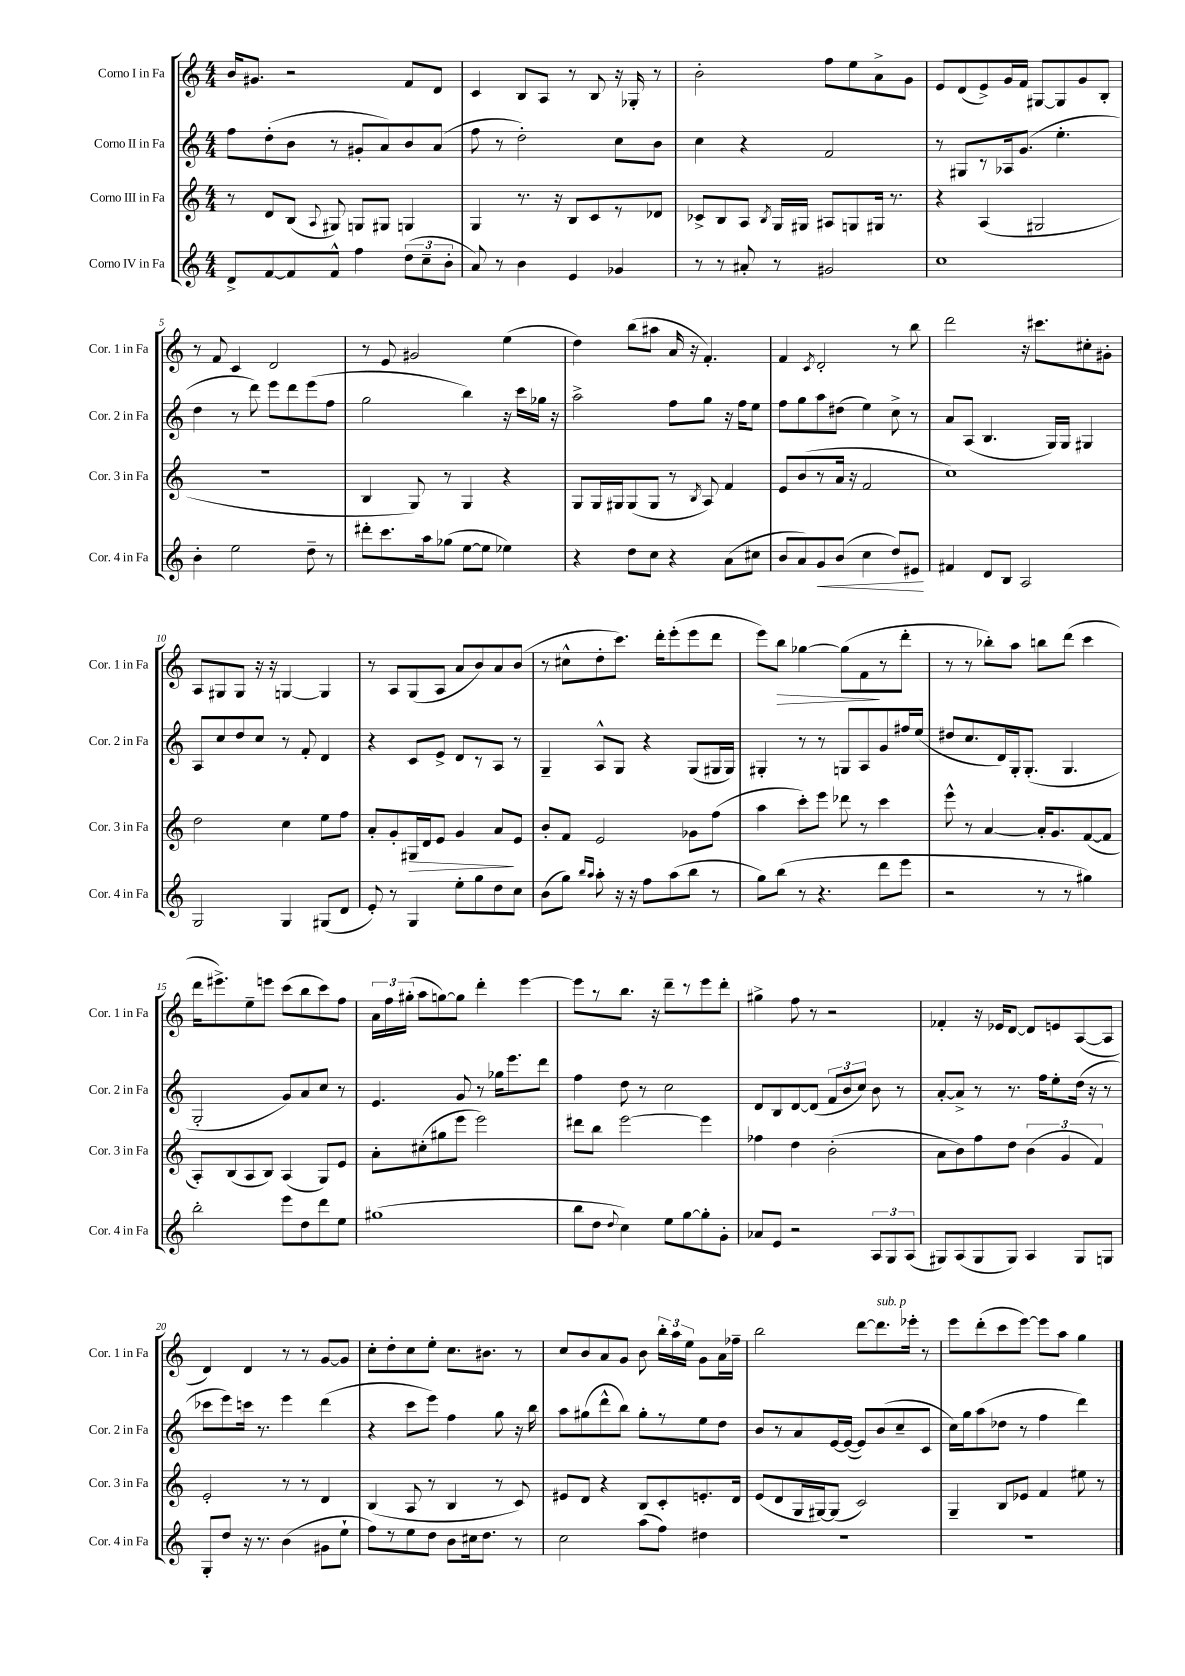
<<
\new StaffGroup <<
\new Staff = "s0" \with { instrumentName = "Corno I in Fa" shortInstrumentName = "Cor. 1 in Fa" } {
    \clef treble \key c \major \numericTimeSignature \time 4/4
    \autoBeamOff b'16[ gis'8.] r2 f'8[ d'8] |
    c'4 b8[ a8] r8 b8 r16 ges16-. r8 |
    b'2-. f''8[ e''8 a'8-> g'8] |
    e'8[ d'8( e'8->) g'16 f'16] gis8[~ gis8 g'8 b8]-. |
    r8 f'8 c'4 d'2 |
    r8 e'8 gis'2 e''4( |
    d''4) b''8[( ais''8] a'16 r16 f'4.-.) |
    f'4 \acciaccatura { c'8 } d'2-. r8 b''8 |
    d'''2 r16 cis'''8.[ cis''8-. gis'8]-. |
    a8[ gis8 gis8] r16 r16 g4~ g4 |
    r8 a8[ g8( a8] a'8[ b'8) a'8 b'8]( |
    r8 cis''8[-^ d''8-. c'''8.]) d'''16[-. e'''8-.( e'''8 d'''8] |
    e'''8[) b''8]\> ges''4~ ges''8[( f'8\! r8 d'''8]-. |
    r8 r8 bes''8[-.) a''8] b''8[ d'''8]( c'''4 |
    d'''16[ eis'''8.->) e''8-- e'''8] c'''8[( b''8 c'''8) f''8] |
    \tuplet 3/2 { a'16[ f''16 gis''16]-.( } a''8[ g''8~) g''8] d'''4-. e'''4~ |
    e'''8[ r8 b''8.] r16 d'''8[-- r8 e'''8 d'''8]-. |
    gis''4-> f''8 r8 r2 |
    fes'4-. r16 ees'16[ d'8]~ d'8[ e'8 a8~( a8] |
    d'4) d'4 r8 r8 g'8[~ g'8] |
    c''8[-. d''8-. c''8 e''8]-. c''8.[ bis'8.] r8 |
    c''8[ b'8 a'8 g'8] b'8 \tuplet 3/2 { b''16[-. a''16 e''16] } g'8[ a'16 fes''16]-- |
    b''2 d'''8[~ d'''8.^\markup { \italic "sub. p" } ees'''16]-. r8 |
    e'''8[ d'''8-.( c'''8 e'''8]~) e'''8[ a''8] g''4 \bar "|." |
}
\new Staff = "s1" \with { instrumentName = "Corno II in Fa" shortInstrumentName = "Cor. 2 in Fa" } {
    \clef treble \key c \major \numericTimeSignature \time 4/4
    \autoBeamOff f''8[ d''8-.( b'8] r8 gis'8[-. a'8) b'8 a'8]( |
    f''8 r8 d''2-.) c''8[ b'8] |
    c''4 r4 f'2 |
    r8 gis8[ r8 aes16 g'8.]( e''4.-. |
    d''4 r8 d'''8) e'''8[ d'''8 e'''8( f''8] |
    g''2 b''4) r16 c'''16[ ges''16] r16 |
    a''2-> f''8[ g''8] r16 f''16[ e''8] |
    f''8[ g''8 a''8 dis''8]( e''4) c''8-> r8 |
    a'8[ a8]( b4. g16[) g16] gis4 |
    a8[ c''8 d''8 c''8] r8 f'8-. d'4 |
    r4 c'8[ e'8]-> d'8[ r8 a8] r8 |
    g4-- a8[-^ g8] r4 g8[( gis16 gis16]) |
    gis4-. r8 r8 g8[ a8 g'8 fis''16 e''16]( |
    dis''8[ c''8. d'16) g16-. g8.]-.( g4. |
    g2-. g'8[) a'8 c''8] r8 |
    e'4. g'8 r8 ges''16[ e'''8. d'''8] |
    f''4 d''8 r8 c''2 |
    d'8[ b8 d'8~ d'8]( \tuplet 3/2 { f'8[ b'8 c''8]) } b'8 r8 |
    a'8[~-. a'8]-> r8 r8. f''16[ e''8-. d''16]( r16 r8 |
    ces'''8[ e'''8) c'''16] r8. e'''4 d'''4( |
    r4 c'''8[ e'''8]) f''4 g''8 r16 b''16 |
    a''8[ gis''8( d'''8-^ b''8]) gis''8[-. r8 e''8 d''8] |
    b'8[ r8 a'8 e'16~ e'16]~( e'8[) b'8( c''8-- c'8] |
    c''16[) g''16 a''8( des''8] r8 f''4 d'''4) \bar "|." |
}
\new Staff = "s2" \with { instrumentName = "Corno III in Fa" shortInstrumentName = "Cor. 3 in Fa" } {
    \clef treble \key c \major \numericTimeSignature \time 4/4
    \autoBeamOff r8 d'8[ b8]( \appoggiatura { a8 } gis8) g8[ gis8] g4 |
    g4 r8. r16 b8[ c'8 r8 des'8] |
    ces'8[-> b8 a8] \acciaccatura { b8 } g16[ gis16] ais8[ g8 gis16] r8. |
    r4 a4( gis2 |
    R1 |
    b4 g8) r8 g4 r4 |
    g8[ g16 gis16 gis8( gis8] r8 \acciaccatura { b8 } a8) f'4 |
    e'8[ b'8( r8 a'16] r16 f'2 |
    c''1) |
    d''2 c''4 e''8[ f''8] |
    a'8[-. g'8-. gis16\> d'16 e'8] g'4 a'8[\! e'8] |
    b'8[-. f'8] e'2 ges'8[ f''8]( |
    a''4 c'''8[-.) e'''8] des'''8 r8 c'''4 |
    e'''8-^ r8 a'4~ a'16[-. g'8. f'8~( f'8] |
    a8[-.) b8( a8 b8]) a4( g8[) e'8] |
    a'8[-. cis''8-.( gis''8 e'''8] e'''2) |
    dis'''8[ b''8] e'''2~ e'''4 |
    fes''4 d''4 b'2-.( |
    a'8[ b'8) f''8 d''8] \tuplet 3/2 { b'4( g'4 f'4) } |
    e'2-. r8 r8 d'4 |
    b4( a8 r8 b4 r8 c'8) |
    eis'8[ d'8] r4 b8[ c'8-. e'8.-. d'16] |
    e'8[( d'8 g16 gis16~) gis8]( c'2) |
    g4-- b8[ ees'8] f'4 eis''8 r8 \bar "|." |
}
\new Staff = "s3" \with { instrumentName = "Corno IV in Fa" shortInstrumentName = "Cor. 4 in Fa" } {
    \clef treble \key c \major \numericTimeSignature \time 4/4
    \autoBeamOff d'8[-> f'8~ f'8 f'8]-^ f''4 \tuplet 3/2 { d''8[( c''8-- b'8]-. } |
    a'8) r8 b'4 e'4 ges'4 |
    r8 r8 ais'8-. r8 gis'2 |
    c''1 |
    b'4-. e''2 d''8-- r8 |
    dis'''8[-. c'''8. a''16 ges''8]( e''8[~ e''8] ees''4) |
    r4 d''8[ c''8] r4 a'8[( cis''8] |
    b'8[ a'8) g'8\< b'8]( c''4 d''8[) eis'8]\! |
    fis'4 d'8[ b8] a2 |
    g2 g4 gis8[( d'8] |
    e'8-.) r8 g4 e''8[-. g''8 d''8 c''8] |
    b'8[( g''8]) \grace { b''16[ a''16] } a''8-. r16 r16 f''8[ a''8( b''8] r8 |
    g''8[) b''8]( r8 r4. d'''8[ e'''8] |
    r2 r8 r8 gis''4) |
    b''2-. e'''8[ d''8 d'''8 e''8] |
    gis''1( |
    b''8[ d''8] \appoggiatura { d''8 } c''4) e''8[ g''8~ g''8-. g'8]-. |
    aes'8[ e'8] r2 \tuplet 3/2 { a8[ g8 a8]( } |
    gis8[) a8( gis8 gis8]) a4 gis8[ g8] |
    g8[-. d''8] r16 r8. b'4( gis'8[ e''8]-! |
    f''8[) r8 e''8 d''8] b'8[ cis''16 d''8.] r8 |
    c''2 a''8[( f''8]) dis''4 |
    R1 |
    R1 \bar "|." |
}
>>
>>
